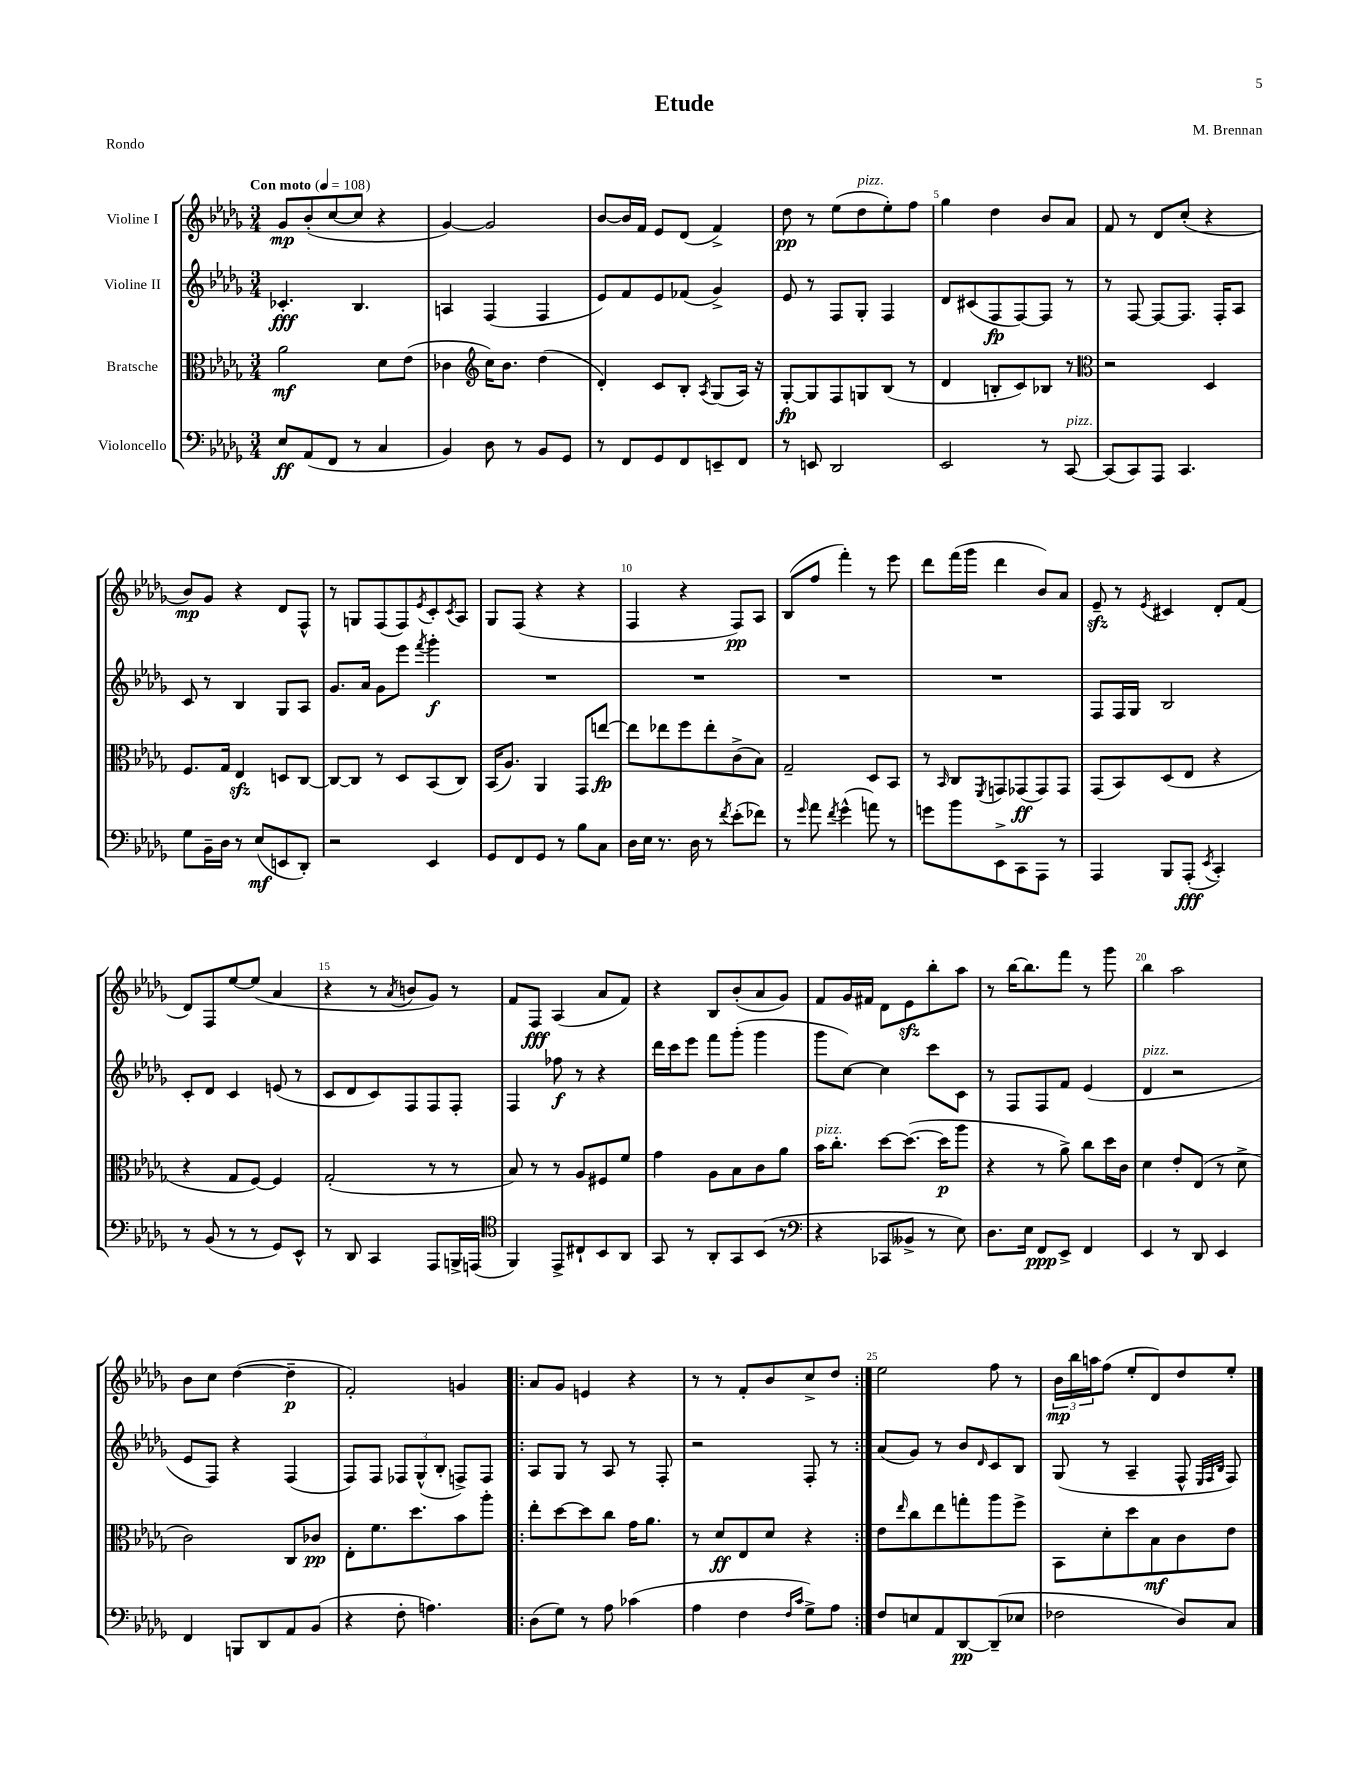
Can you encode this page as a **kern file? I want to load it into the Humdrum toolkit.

**kern	**kern	**kern	**kern
*staff4	*staff3	*staff2	*staff1
*clefF4	*clefC3	*clefG2	*clefG2
*k[b-e-a-d-g-]	*k[b-e-a-d-g-]	*k[b-e-a-d-g-]	*k[b-e-a-d-g-]
*M3/4	*M3/4	*M3/4	*M3/4
*MM108	*MM108	*MM108	*MM108
8E-	2a-	4.c-'	8g-
(8AA-	.	.	(8b-'
8FF	.	.	[8cc
8r	.	4.B-	8cc]
4C	8d-	.	4r
.	(8e-	.	.
=	=	=	=
4BB-)	4c-	4A	[4g-)
*	*clefG2	*	*
8D-	16cc)	(4F	2g-]
.	8.b-	.	.
8r	.	.	.
8BB-	(4dd-	4F	.
8GG-	.	.	.
=	=	=	=
8r	4d-')	8e-)	[8b-
8FF	.	8f	16b-]
.	.	.	16f
8GG-	8c	8e-	8e-
8FF	8B-'	(8f-	(8d-
.	8qA-	.	.
8EE~	(8G-	4g-^)	4f^)
8FF	16A-)	.	.
.	16r	.	.
=	=	=	=
8r	[8G-'	8e-	8dd-
8EE	8G-]	8r	8r
2DD-	8F	8F	(8ee-
.	8G	8G-'	8dd-
.	(8B-	4F	8ee-')
.	8r	.	8ff
=	=	=	=
2EE-	4d-	8d-	4gg-
.	.	(8c#	.
.	8B'	8F	4dd-
.	8c)	[8F)	.
8r	8B-	8F]	8b-
[8CC	8r	8r	8a-
=	=	=	=
*	*clefC3	*	*
(8CC]	2r	8r	8f
8CC)	.	[8F	8r
8AAA-	.	8F_	8d-
4.CC	.	8.F]	(8cc'
.	4D-	.	4r
.	.	16F'	.
.	.	8A-	.
=	=	=	=
8G-	8.F	8c	8b-)
16BB-~	.	8r	8g-
16D-	16G-	.	.
8r	4E-	4B-	4r
(8E-	.	.	.
8EE	8D	8G-	8d-
8DD-')	[8C	8A-	8F^^
=	=	=	=
2r	8C_	8.g-	8r
.	8C]	.	8G
.	.	16a-	.
.	8r	8g-	(8F
.	8D-	8eee-	8F)
.	.	8qfff	8qe-
4EE-	(8BB-	4ggg-'	8c'
.	.	.	8qc
.	8C)	.	8A-
=	=	=	=
8GG-	(16BB-	2.r	8G-
.	8.A-)	.	.
8FF	.	.	(8F
8GG-	4AA-	.	4r
8r	.	.	.
8B-	8GG-	.	4r
8C	[8ee	.	.
=	=	=	=
16D-	8ee]	2.r	4F
16E-	.	.	.
8.r	8ee-	.	.
.	8ff	.	4r
16D-	.	.	.
8r	8ee-'	.	.
8qf	.	.	.
(8e-'	(8c^	.	8F)
8f-)	8B-)	.	8A-
=	=	=	=
8r	2G-~	2.r	(8B-
16qqg-	.	.	.
8a-	.	.	8ff
8qf	.	.	.
(4g-^^	.	.	4fff')
8a)	8D-	.	8r
8r	8BB-	.	8eee-
=	=	=	=
8g	8r	2.r	8ddd-
.	16qqBB-	.	.
8b-	8C	.	(16fff
.	.	.	16ggg-
.	8qFF	.	.
8EE-^	8GG	.	4ddd-
8CC	(8GG-	.	.
8AAA-	8GG-)	.	8b-)
8r	8GG-	.	8a-
=	=	=	=
4AAA-	(8GG-	8F	8e-~
.	8BB-)	16F	8r
.	.	16G-	.
.	.	.	8qe-
8BBB-	(8D-	2B-	4c#
(8AAA-'	8E-	.	.
8qEE-	.	.	.
4CC')	4r	.	8d-'
.	.	.	(8f
=	=	=	=
8r	4r	8c'	8d-)
(8BB-	.	8d-	8F
8r	8G-	4c	[8ee-
8r	[8F)	.	(8ee-]
8GG-)	4F]	(8e	4a-
8EE-^^	.	8r	.
=	=	=	=
8r	(2G-'	8c	4r
8DD-	.	8d-	.
4CC	.	8c)	8r
.	.	.	8qa-
.	.	8F	8b
8AAA-	8r	8F	8g-)
16BBB^	8r	8F'	8r
(16AAA	.	.	.
=	=	=	=
*clefC4	*	*	*
4FF)	8B-)	4F	8f
.	8r	.	8F
8EE-^	8r	8ff-	(4A-
8C#`	8A-	8r	.
8BB-	8F#	4r	8a-
8AA-	8f	.	8f)
=	=	=	=
8GG-	4g-	16ddd-	4r
.	.	16ccc	.
8r	.	8eee-	.
8AA-'	8A-	8fff	8B-
8GG-	8B-	(8ggg-'	(8b-'
(8BB-	8c	4ggg-	8a-
8r	8a-	.	8g-)
=	=	=	=
*clefF4	*	*	*
4r	16b-	8ggg-	8f
.	8.cc'	.	.
.	.	[8cc)	16g-
.	.	.	16f#
8CC-	[8dd-	4cc]	8d-
8BB--^	(8.dd-_	.	8e-
8r	.	8ccc	8bb-'
.	16dd-]	.	.
8E-)	8aa-	8c	8aa-
=	=	=	=
8.D-	4r	8r	8r
.	.	8F	[16bb-
16E-	.	.	8.bb-]
8FF	8r	8F	.
8EE-^	8a-^)	8f	8fff
4FF	8cc	(4e-	8r
.	16dd-	.	8ggg-
.	16c	.	.
=	=	=	=
4EE-	4d-	4d-	4bb-
8r	8e-'	2r	2aa-
8DD-	(8E-	.	.
4EE-	8r	.	.
.	8d-^	.	.
=	=	=	=
4FF	2c)	8e-	8b-
.	.	8F)	8cc
8BBB	.	4r	([4dd-
8DD-	.	.	.
8AA-	8C	(4F	4dd-~]
(8BB-	8c-	.	.
=	=	=	=
4r	8E-'	8F)	2f')
.	8.f	8F	.
8F'	.	12F-	.
.	8.dd-	.	.
.	.	(12G-^^	.
4.A)	.	.	.
.	.	12B-'	.
.	8b-	8F^)	4g
.	8aa-'	8F	.
=!|:	=!|:	=!|:	=!|:
(8D-	8ee-'	8A-	8a-
8G-)	[8dd-	8G-	8g-
8r	8dd-]	8r	4e
8A-	8cc	8A-	.
(4c-	16g-	8r	4r
.	8.a-	.	.
.	.	8F'	.
=	=	=	=
4A-	8r	2r	8r
.	8d-	.	8r
4F	8E-	.	8f'
.	8d-	.	8b-
16qqF	.	.	.
16qqc	.	.	.
8G-^)	4r	8F'	8cc^
8A-	.	8r	8dd-
=:|!	=:|!	=:|!	=:|!
8F	8e-	(8a-	2ee-
.	16qqee-	.	.
8E	8cc	8g-)	.
8AA-	8ee-	8r	.
[8DD-	8gg'	8b-	.
.	.	16qqd-	.
(8DD-~]	8aa-	8c	8ff
8E-	8ff^	8B-	8r
=	=	=	=
2F-	8BB-	(8G-	24b-
.	.	.	24bb-
.	.	.	24aa
.	8d-'	8r	(8ff
.	8dd-	4A-~	8ee-'
.	8B-	.	8d-)
8D-)	8c	8F^^	8dd-
.	.	32qqE-	.
.	.	32qqF	.
.	.	32qqB-	.
8C	8e-	8F)	8ee-'
==	==	==	==
*-	*-	*-	*-
